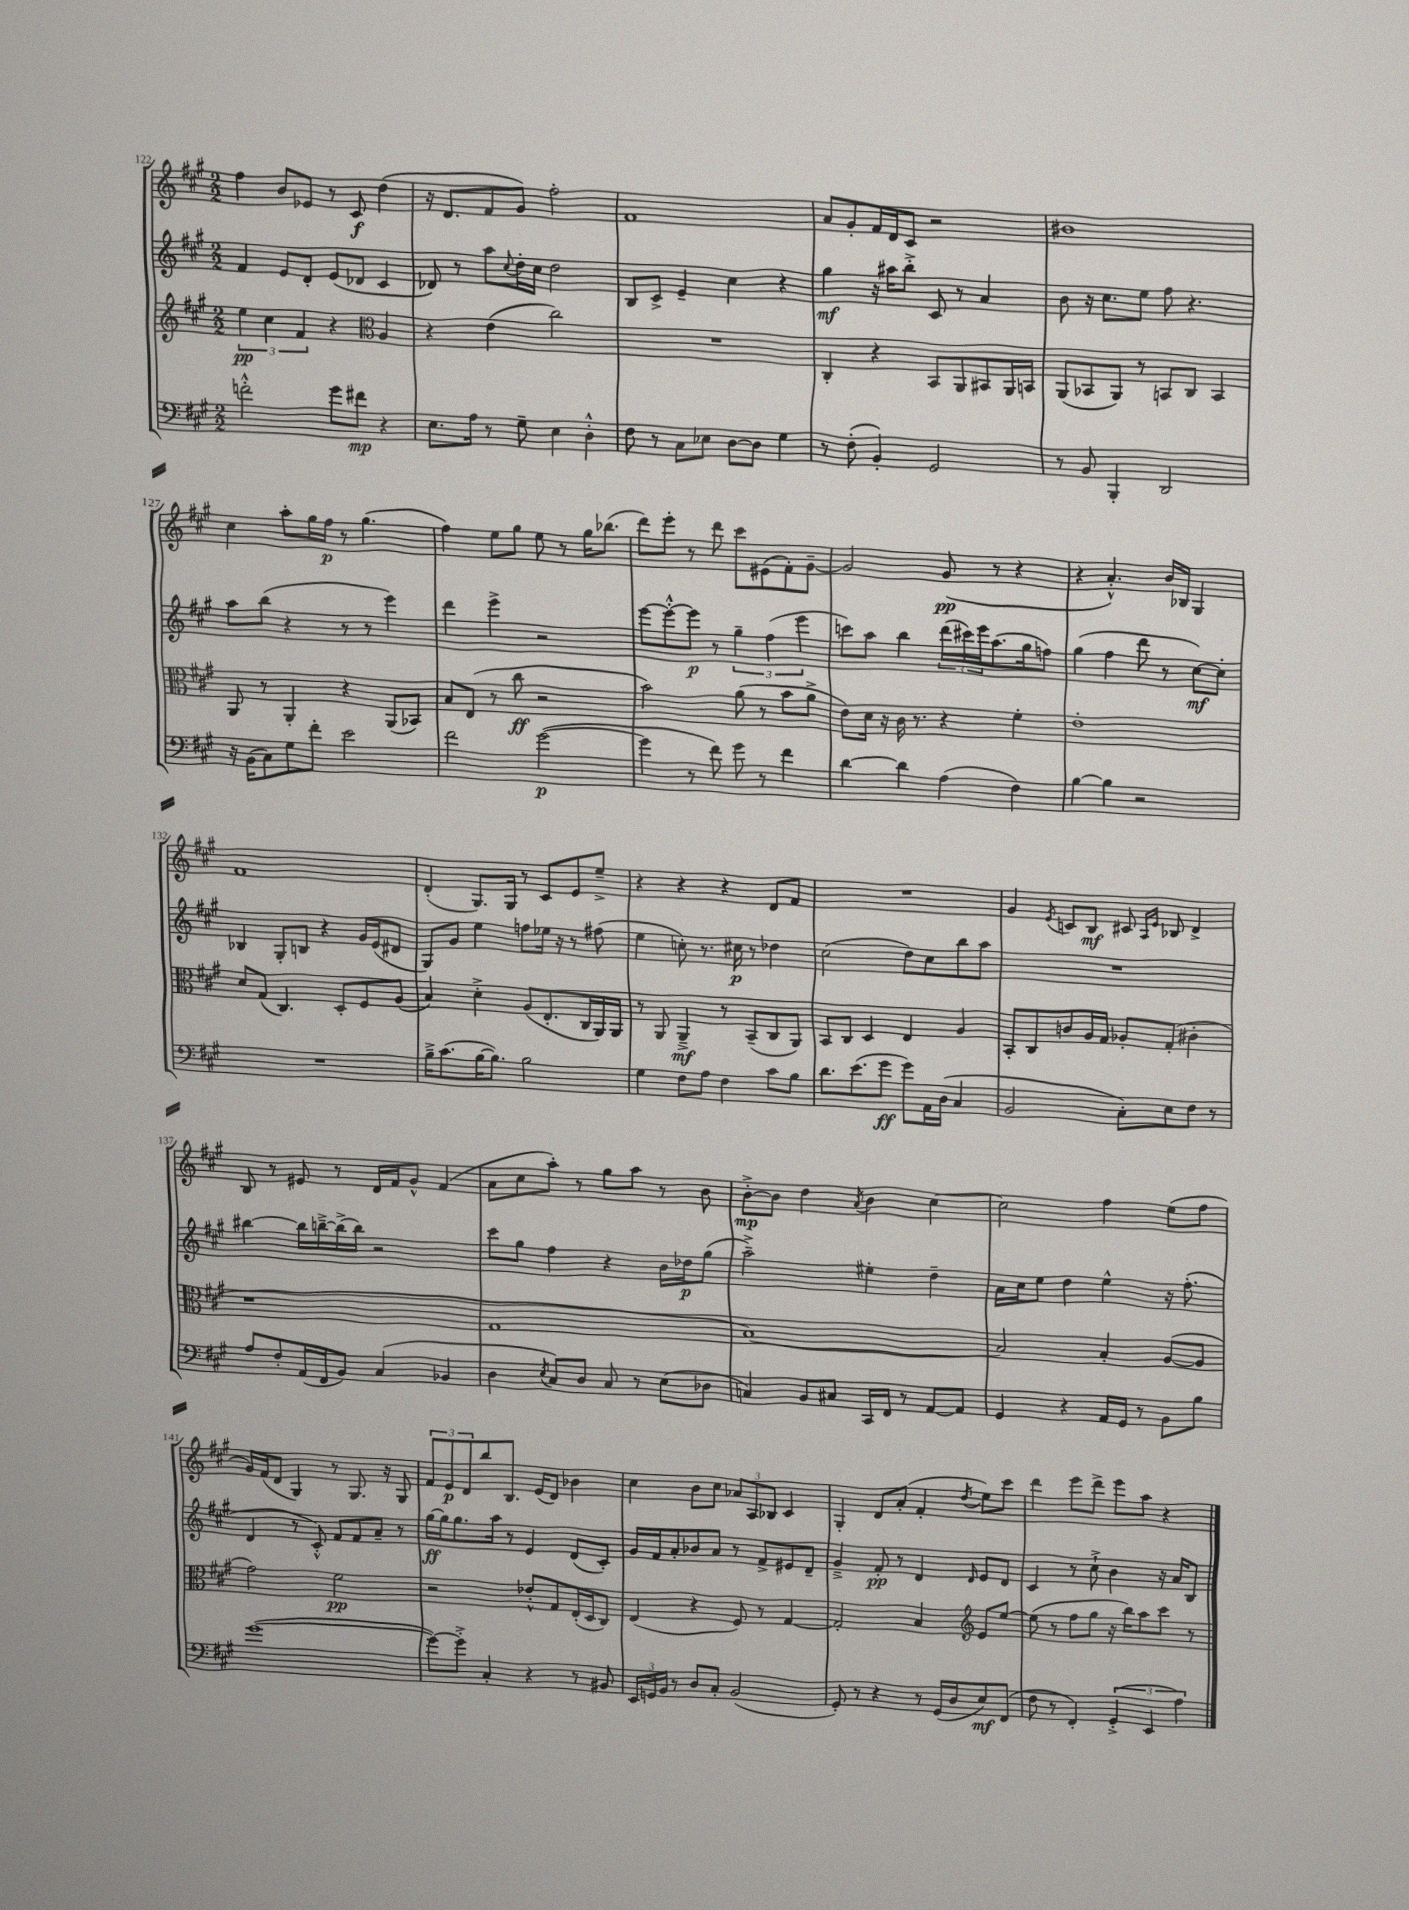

**kern	**kern	**kern	**kern
*staff4	*staff3	*staff2	*staff1
*clefF4	*clefG2	*clefG2	*clefG2
*k[f#c#g#]	*k[f#c#g#]	*k[f#c#g#]	*k[f#c#g#]
*M2/2	*M2/2	*M2/2	*M2/2
2f'^^	6ee	4f#	4ff#
.	6cc#	.	.
.	.	8e	8b
.	6f#	.	.
.	.	8d'	8e-
8g#	4r	(8e	8r
8f#	.	8d-	8c#
*	*clefC3	*	*
4r	4A	4c#	(4dd
=	=	=	=
8.E	4r	8d-)	16r
.	.	.	8.d
.	.	8r	.
16A	.	.	.
8r	(4e	8aa	8f#
.	.	8qqcc#	.
8G#~	.	16dd'	8g#)
.	.	16cc#	.
4E	2cc#)	2dd	2ff#'
4D'^^	.	.	.
=	=	=	=
8F#	1r	8B	1f#
8r	.	8c#^	.
8C#	.	4e~	.
8E-	.	.	.
[8D	.	4cc#	.
8D]	.	.	.
4G#	.	4r	.
=	=	=	=
8r	4C#'	4gg#	8a
(8F#'	.	.	8g#'
4BB')	4r	16r	16f#
.	.	16aa#	16d
.	.	8bb'^	8c#
2GG#	8BB	8c#	2r
.	8AA	8r	.
.	8BB#	4a	.
.	16AA	.	.
.	16BB	.	.
=	=	=	=
8r	(8AA	8b	1b#
8BB	8BB-	16r	.
.	.	8.cc#	.
4BBB'	8AA)	.	.
.	8r	8ee	.
2DD	8BB	8ff#	.
.	8C#	4.r	.
.	4BB	.	.
=	=	=	=
16r	8AA	8aa	4cc#
(16BB	.	.	.
8C#)	8r	(8bb	.
8G#	4AA'	4r	8aa'
8f#'	.	.	16gg#
.	.	.	16ff#
2e	4r	8r	8r
.	.	8r	(4.gg#
.	(8AA	4eee)	.
.	8BB-)	.	.
=	=	=	=
2f#	8B	4ddd	4ff#)
.	(8E	.	.
.	8r	4eee^	8ee
.	8cc#	.	8gg#
([2g#	2r	2r	8ee
.	.	.	8r
.	.	.	16gg#
.	.	.	(8.bb-
=	=	=	=
4g#]	2b)	[8eee	8ddd)
.	.	8eee'^^_	8eee'
8r	.	8eee]	8r
8f#)	.	8r	8ddd
8g#	(8a	6gg#~	8ccc#
8r	8r	.	(8e#
.	.	(6ff#	.
4f#	8b	.	8f#')
.	.	6eee	.
.	8a^	.	[8g#~
=	=	=	=
[4d	8e)	8ccc)	2g#]
.	16d	8aa	.
.	16r	.	.
4d]	16c#	4bb	.
.	8.r	.	.
(4A	4r	(24ddd	(8g#
.	.	24ccc#)	.
.	.	24eee	.
.	.	(8.aa	8r
4F#)	4f#'	.	4r
.	.	16gg#	.
.	.	8ff)	.
=	=	=	=
[4B	1e'	(4gg#	4r
4B]	.	4ff#	4.a'^^)
2r	.	8ddd	.
.	.	8r	16b
.	.	.	16B-
.	.	[8cc#)	4G#
.	.	8cc#']	.
=	=	=	=
1r	8d	4B-	1f#
.	(8G#	.	.
.	4.C#)	8G#'	.
.	.	8B	.
.	.	4r	.
.	8D'	.	.
.	8F#	16g#	.
.	.	(16e	.
.	(8A	8d#	.
=	=	=	=
16B~^	4B)	8G#)	(4d'
(8.c#	.	.	.
.	.	8g#	.
[16B	4d'^	4ee	8.G#)
8.B])	.	.	.
.	.	.	16G#
2B	(8A	8ff	8r
.	8.E'	16ee-	8c#
.	.	16r	.
.	.	8r	8e
.	16C#	.	.
.	16AA)	(8ff#	8ee~^
.	16AA	.	.
=	=	=	=
4G#	8r	4ee	4r
.	8AA	.	.
8F#	4AA~^	8cc')	4r
8A	.	8.r	.
4F#	8r	.	4r
.	.	16cc#	.
.	(8BB~	8r	.
8c#	8C#	4dd-	8d
8B	8AA)	.	8f#
=	=	=	=
8.d	8BB	(2cc#	1r
.	8C#	.	.
(8.e	.	.	.
.	4D	.	.
8g#	.	.	.
8g#)	4E	8dd)	.
16AA	.	8cc#	.
(16D	.	.	.
4C#	4A	8bb	.
.	.	8aa	.
=	=	=	=
2BB	8BB'	1r	4g#
.	8C#	.	.
.	.	.	8qe
.	8c	.	8c
.	16A	.	8B
.	16G#	.	.
8C#')	8A-'	.	8c#
.	.	.	16qqA
.	.	.	16qqe
8E	(8G#'	.	8B-
8F#	4c#'	.	4d^
8r	.	.	.
=	=	=	=
8A	1r	[4bb#	8B
8F#'	.	.	8r
(16AA	.	16bb#]	8e#
16FF#	.	[16bb~^	.
8BB)	.	(16bb^]	8r
.	.	16bb)	.
(4C#	.	2r	16d
.	.	.	16f#
.	.	.	8g#^^
4BB-	.	.	(4f#
=	=	=	=
4D	1G#	8ccc#	8a
.	.	8gg#	8cc#
8qE	.	.	.
8C#)	.	4ff#	8aa')
8D	.	.	8r
8C#	.	4r	8gg#
8r	.	.	8aa
(8E	.	16b	8r
.	.	16dd-	.
8D-	.	(8gg#	8b
=	=	=	=
4C)	[1B)	2aa~^)	[8b'^
.	.	.	8b]
8BB	.	.	4dd
8C#	.	.	.
.	.	.	8qa
16CC#	.	4ee#'	4b
16FF#	.	.	.
8r	.	.	.
[8AA	.	4dd~	[4cc#
8AA]	.	.	.
=	=	=	=
4GG#	2B]	16a	2cc#]
.	.	16cc#	.
.	.	8ee	.
4r	.	4dd	.
16AA	4B'	4ee^^	4ff#
16GG#	.	.	.
8r	.	.	.
8BB	([8A	16r	(8ee
.	.	(8.ff#'	.
8B	8A]	.	8ff#
=	=	=	=
([1g#	2g#)	4d	16g#)
.	.	.	(16f#
.	.	.	8d
.	.	8r	4G#)
.	.	8c#'^^)	.
.	2f#	8f#	8r
.	.	8f#	8.G#
.	.	8a~	.
.	.	.	16r
.	.	8r	8G#
=	=	=	=
8g#_)	2r	[16gg#	12f#
.	.	16gg#]	.
.	.	.	12e
8g#'^]	.	8.gg#	.
.	.	.	12d
4C#'	.	.	8bb
.	.	16aa	.
.	.	8r	8.B
4r	8e-'^^	4e	.
.	.	.	(16e
.	8G#	.	8d)
8r	(16E'	(8d	4b-
.	16D	.	.
8BB#	8C#)	8c#')	.
=	=	=	=
24EE	(4E	16g#	4cc#
24GG	.	.	.
.	.	16f#	.
24BB	.	.	.
8r	.	8a'	.
8D	4r	8b-	8b
8C#'	.	8a	8cc#
(2BB	8F#)	8r	12a-
.	.	.	12A
.	8r	8f#^	.
.	.	.	12B-
.	[4G#	8e#	4c#
.	.	8d~	.
=	=	=	=
8GG#')	2G#']	4g#~^	4G#'
8r	.	.	.
4r	.	8f#'	8d
.	.	8r	(8a'
8r	4B	4d	4f#'
(16GG#	.	.	.
16D	.	.	.
*	*clefG2	*	*
.	.	16qqd	8qdd
8E)	8e	8e	8ee)
(8FF#	[8ee	8d	8ccc#
=	=	=	=
8F#	(8ee]	4c#	4ddd
8r	8r	.	.
4FF#')	8ff#	8r	8eee
.	8gg#	8cc#`^	8ddd^
(6GG#'^	16r	4b	8eee
.	16bb)	.	.
.	8aa	.	8aa
6EE	.	.	.
.	8ccc#	16r	4r
.	.	16a	.
6A)	.	.	.
.	8r	8B	.
==	==	==	==
*-	*-	*-	*-
